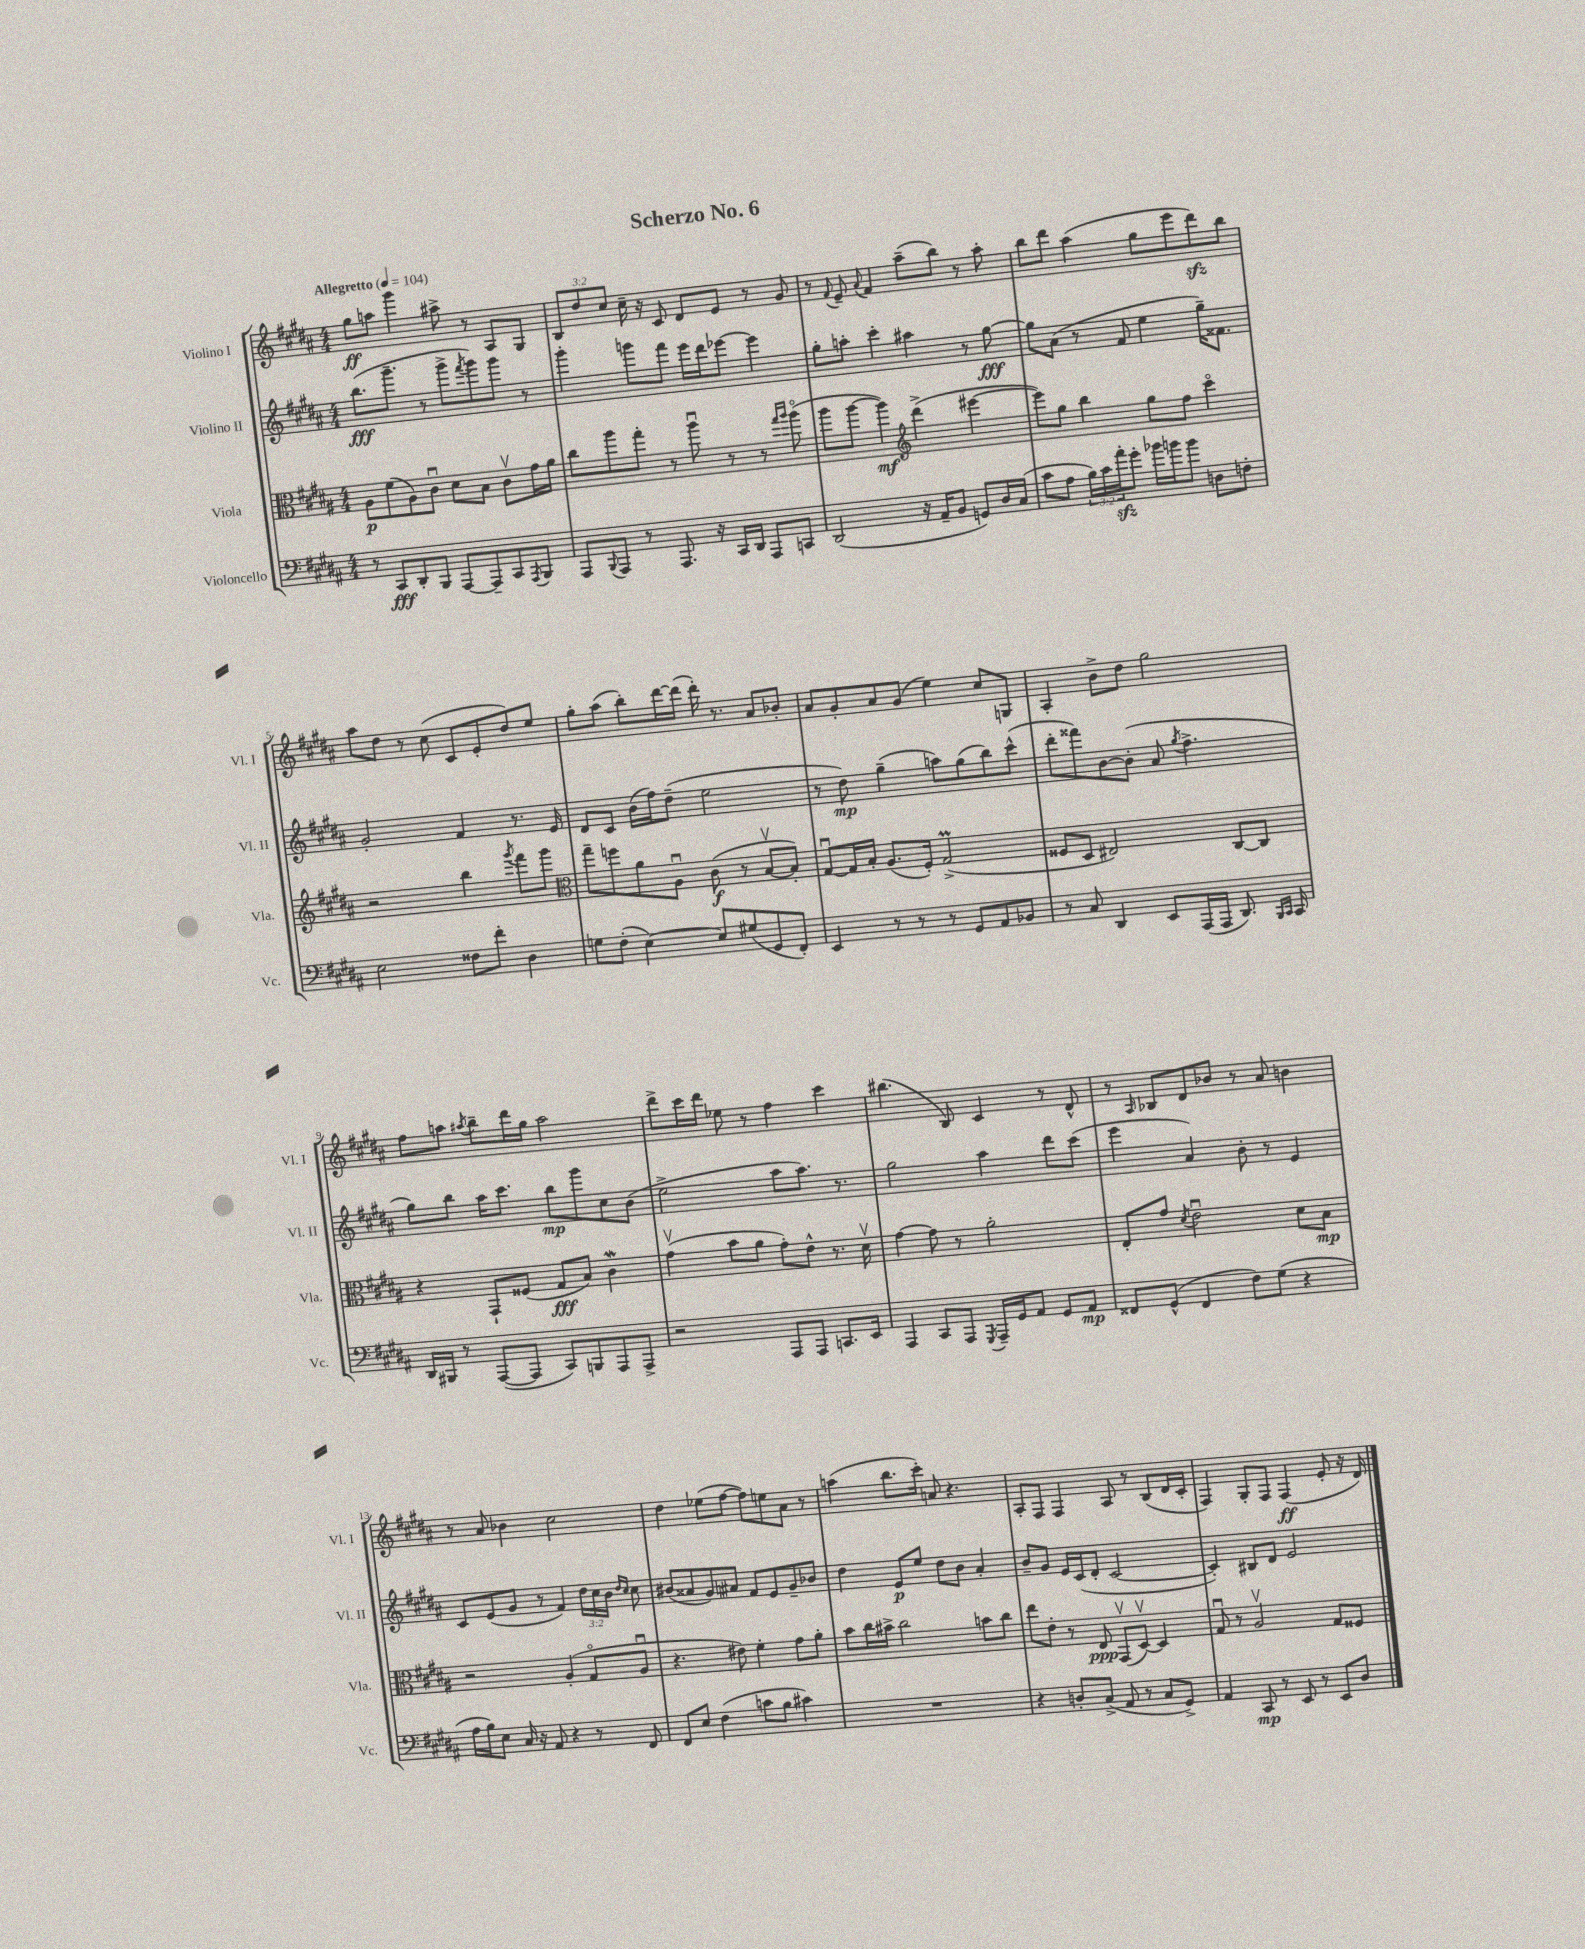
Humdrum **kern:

**kern	**dynam	**kern	**dynam	**kern	**dynam	**kern	**dynam
*part4	*part4	*part3	*part3	*part2	*part2	*part1	*part1
*staff4	*staff4	*staff3	*staff3	*staff2	*staff2	*staff1	*staff1
*I"Violoncello	*	*I"Viola	*	*I"Violino II	*	*I"Violino I	*
*I'Vc.	*	*I'Vla.	*	*I'Vl. II	*	*I'Vl. I	*
*clefF4	*	*clefC3	*	*clefG2	*	*clefG2	*
*k[f#c#g#d#a#]	*	*k[f#c#g#d#a#]	*	*k[f#c#g#d#a#]	*	*k[f#c#g#d#a#]	*
*M4/4	*	*M4/4	*	*M4/4	*	*M4/4	*
*MM104	*	*MM104	*	*MM104	*	*MM104	*
=1	=1	=1	=1	=1	=1	=1	=1
!	!	!	!	!	!	!LO:TX:a:B:t=Allegretto	!
8r	.	8A#\L	p	(8.bb\L	fff	8gg#\L	ff
8CC#/L	fff	(8f#\	.	.	.	8aan\J	.
.	.	.	.	8.ggg#~\J	.	.	.
8DD#'/	.	8A#\)	.	.	.	4ggg#\	.
8BBB/J	.	8c#u\J	.	8r	.	.	.
[8AAA#/L	.	8d#\L	.	8ggg#^\L	.	8aa#X^\	.
.	.	.	.	8qfff#/	.	.	.
8AAA#~/]	.	8B\J	.	8ggg#\)	.	8r	.
8CC#/	.	8c#v\L	.	8ggg#\J	.	8A#/L	.
8qAAA#/	.	.	.	.	.	.	.
8BBB/J	.	16g#\L	.	8r	.	8G#/J	.
.	.	16a#\JJ	.	.	.	.	.
=2	=2	=2	=2	=2	=2	=2	=2
8AAA#/L	.	8cc#\L	.	4ggg#'\	.	12B/L	.
.	.	.	.	.	.	12dd#/	.
8qqBBB/	.	.	.	.	.	.	.
8AAA#/J	.	8aa#\	.	.	.	.	.
.	.	.	.	.	.	12cc#/J	.
8r	.	8gg#'\J	.	8gggn\L	.	16cc#~\	.
.	.	.	.	.	.	16r	.
8.AAA#/	.	8r	.	8fff#\J	.	8c#/	.
.	.	8aa#u\	.	16eee\LL	.	8d#/L	.
16r	.	.	.	16ddd#\J	.	.	.
16CC#/LL	.	8r	.	[8eee-X\J	.	8e/J	.
16DD#/JJ	.	.	.	.	.	.	.
8AAA#/L	.	8r	.	4eee-\]	.	8r	.
.	.	16qqgg#/LL	.	.	.	.	.
.	.	16qqaa#/JJ	.	.	.	.	.
8CCn/J	.	(8aa#\	.	.	.	8g#/	.
=3	=3	=3	=3	=3	=3	=3	=3
(2DD#/	.	8aa#\L	.	8gg#'\L	.	8r	.
.	.	.	.	.	.	8qqf#/	.
.	.	[8aa#\J	.	8aan'\J	.	8e~/	.
.	.	.	.	.	.	8qqa#/	.
.	.	4aa#\])	mf	4ccc#'\	.	4f#/	.
*	*	*clefG2	*	*	*	*	*
16r	.	(4ddd#^\	.	4aa#X\	.	(8aa#~\L	.
16AA#~/KL	.	.	.	.	.	.	.
8BB/J	.	.	.	.	.	8bb\J)	.
8GGn/L)	.	[4eee#X\	.	8r	.	8r	.
16D#/L	.	.	.	[8gg#\	fff	8aa#'\	.
(16C#/JJ	.	.	.	.	.	.	.
=4	=4	=4	=4	=4	=4	=4	=4
8c#\L	.	8eee#\L])	.	8gg#\L]	.	8bb\L	.
8A#\J	.	8gg#\J	.	(8a#\J	.	8ddd#\J	.
24B\LL)	.	4bb\	.	8r	.	(4aa#\	.
24c#\	.	.	.	.	.	.	.
24a#zz'\J	.	.	.	.	.	.	.
8g#'\J	.	.	.	8f#/	.	.	.
16b-X\LL	.	8gg#\L	.	4ee\	.	8gg#\L	.
16bn\J	.	.	.	.	.	.	.
8b\J	.	8ff#\J	.	.	.	8eee\	.
8Dn\L	.	4ccc#\	.	16gg#~\KL)	.	8ddd#zz\)	.
.	.	.	.	8.f##X\J	.	.	.
8Fn'\J	.	.	.	.	.	8bb\J	.
!!LO:LB:g=z
=5	=5	=5	=5	=5	=5	=5	=5
2E\	.	2r	.	2g#'/	.	8aa#\L	.
.	.	.	.	.	.	8dd#\J	.
.	.	.	.	.	.	8r	.
.	.	.	.	.	.	(8cc#\	.
8F##X\L	.	4bb\	.	4f#/	.	8c#/L	.
8f#'\J	.	.	.	.	.	8e'/	.
.	.	8qggg#/	.	.	.	.	.
4D#\	.	8fff#\L	.	8.r	.	8dd#/)	.
.	.	8ggg#\J	.	.	.	8ee/J	.
.	.	.	.	16e/	.	.	.
=6	=6	=6	=6	=6	=6	=6	=6
*	*	*clefC3	*	*	*	*	*
8Gn\L	.	8gg#~\L	.	8d#/L	.	8gg#'\L	.
(8F#'\J	.	8ffn\	.	8c#/J	.	(8aa#\J	.
[4E\)	.	8a#\	.	(16b\LL	.	8bb'\L)	.
.	.	.	.	16ff#\J)	.	.	.
.	.	8A#u\J	.	(8dd#~\J	.	[16ddd#\L	.
.	.	.	.	.	.	(16ddd#\JJ]	.
8E/L]	.	(8c#\	f	2ee\	.	16ddd#'\)	.
.	.	.	.	.	.	8.r	.
(8G#X/	.	8r	.	.	.	.	.
8GG#/	.	[8Bv/L	.	.	.	8a#/L	.
8FF#'/J)	.	8B'/J])	.	.	.	8b-X'/J	.
=7	=7	=7	=7	=7	=7	=7	=7
4EE/	.	[8G#u/L	.	8r	.	8a#/L	.
.	.	16G#/L]	.	8dd#\)	mp	8g#'/	.
.	.	16B'/JJ	.	.	.	.	.
8r	.	(8.A#/L	.	(4gg#~\	.	8a#/	.
8r	.	.	.	.	.	(8g#/J	.
.	.	16F#'/Jk)	.	.	.	.	.
8r	.	(2G#M^/	.	8aan\L)	.	4ee\)	.
8GG#/L	.	.	.	(8gg#\	.	.	.
8AA#/	.	.	.	8bb\)	.	8cc#/L	.
8BB-X/J	.	.	.	(8ccc#^^\J	.	8Gn/J	.
=8	=8	=8	=8	=8	=8	=8	=8
8r	.	8F##X/L	.	8ddd#'\L	.	4A#'/	.
8C#/	.	8D#/J	.	8fff##X\)	.	.	.
4DD#/	.	2E#X/)	.	[8b\	.	8b^\L	.
.	.	.	.	(8b'\J]	.	8dd#\J	.
8EE/L	.	.	.	8a#/	.	2gg#\	.
.	.	.	.	8qgg#/	.	.	.
(16AAA#/L	.	.	.	4.ff#^\	.	.	.
16AAA#/JJ	.	.	.	.	.	.	.
8.DD#/)	.	[8C#/L	.	.	.	.	.
.	.	8C#/J]	.	.	.	.	.
16qqBBB/LL	.	.	.	.	.	.	.
16qqCC#/JJ	.	.	.	.	.	.	.
16CC#/	.	.	.	.	.	.	.
!!LO:LB:g=z
=9	=9	=9	=9	=9	=9	=9	=9
16DD#/LL	.	4r	.	8gg#\L)	.	8ff#\L	.
16BBB#X/JJ	.	.	.	.	.	.	.
8r	.	.	.	8bb\J	.	8aan\J	.
.	.	.	.	.	.	8qaa#X/	.
([8AAA#/L	.	8GG#`/L	.	16aa#\KL	.	8bb~\L	.
.	.	.	.	8.ccc#\J	.	.	.
8AAA#/J]	.	(8F##X/J	.	.	.	16ddd#\L	.
.	.	.	.	.	.	16gg#\JJ	.
8CC#/L)	.	8G#/L	fff	8bb\L	mp	2aa#\	.
8BBBn/	.	8B/J)	.	8ggg#\	.	.	.
8AAA#/	.	4c#W\	.	8cc#\	.	.	.
8AAA#^/J	.	.	.	(8b\J	.	.	.
=10	=10	=10	=10	=10	=10	=10	=10
2r	.	(4g#v\	.	2ee^\	.	8ddd#^\L	.
.	.	.	.	.	.	16ccc#\L	.
.	.	.	.	.	.	16ddd#\JJ	.
.	.	8b\L	.	.	.	8ee-X\	.
.	.	8a#\J	.	.	.	8r	.
8AAA#/L	.	8g#'\L)	.	8aa#\L	.	4ff#\	.
8AAA#/J	.	8e^^\J	.	8.aa#\J)	.	.	.
8.CCn/L	.	8.r	.	.	.	4ccc#\	.
.	.	.	.	8.r	.	.	.
16EE/Jk	.	16d#v\	.	.	.	.	.
=11	=11	=11	=11	=11	=11	=11	=11
4AAA#/	.	[4g#\	.	2gg#\	.	(4.bb#X\	.
8CC#/L	.	8g#\]	.	.	.	.	.
8AAA#/J	.	8r	.	.	.	8B/)	.
8qGGG#/	.	.	.	.	.	.	.
16AAA#~/LL	.	2a#'\	.	4aa#\	.	4c#/	.
16GG#/J	.	.	.	.	.	.	.
8AA#/J	.	.	.	.	.	.	.
8GG#/L	.	.	.	8ddd#\L	.	8r	.
8AA#/J	mp	.	.	(8ccc#\J	.	8d#^^/	.
=12	=12	=12	=12	=12	=12	=12	=12
8FF##X/L	.	8E'/L	.	4eee\	.	8r	.
.	.	.	.	.	.	16qqA#/	.
(8GG#^^/J	.	8g#/J	.	.	.	8B-X/L	.
.	.	8qd#/	.	.	.	.	.
4FF##/	.	2eu\	.	4a#/)	.	8d#/	.
.	.	.	.	.	.	8b-X/J	.
8F#\L)	.	.	.	8b'\	.	8r	.
(8G#\J	.	.	.	8r	.	8a#/	.
4r	.	8d#\L	.	4e/	.	4bn\	.
.	.	8B\J	mp	.	.	.	.
!!LO:LB:g=z
=13	=13	=13	=13	=13	=13	=13	=13
16A#\LL	.	2r	.	8c#/L	.	8r	.
16B\J)	.	.	.	.	.	.	.
8E\J	.	.	.	(8e/	.	8a#/	.
16C#/	.	.	.	8g#/J	.	4b-X\	.
16r	.	.	.	.	.	.	.
8AA#/	.	.	.	8r	.	.	.
4r	.	(4A#'/	.	4f#/)	.	2cc#\	.
8r	.	8G#/L	.	24dd#\LL	.	.	.
.	.	.	.	24cc#\	.	.	.
.	.	.	.	24b\JJ	.	.	.
.	.	.	.	16qqdd#/LL	.	.	.
.	.	.	.	16qqcc#/JJ	.	.	.
8FF#/	.	8A#u/J	.	8cc#\	.	.	.
=14	=14	=14	=14	=14	=14	=14	=14
8FF#/L	.	4.r	.	(8b#X/L	.	4dd#\	.
8E/J	.	.	.	8a##X/	.	.	.
(4F#\	.	.	.	8g#/)	.	(8ee-X\L	.
.	.	8e#X\)	.	8a#X/J	.	[8ff#\J	.
8cn\L	.	4f#'\	.	8f#/L	.	8ff#\L])	.
8B\J	.	.	.	8e/	.	8een\	.
4c#X\)	.	8g#\L	.	8g#~/	.	8a#\J	.
.	.	8a#'\J	.	8b-X/J	.	8r	.
=15	=15	=15	=15	=15	=15	=15	=15
1r	.	8b\L	.	4dd#\	.	(4aan\	.
.	.	16cc#\L	.	.	.	.	.
.	.	16b#X^\JJ	.	.	.	.	.
.	.	2cc#\	.	8e/L	p	8.bb\L	.
.	.	.	.	8ee/J	.	.	.
.	.	.	.	.	.	16ccc#'\Jk)	.
.	.	.	.	8dd#\L	.	8an/	.
.	.	.	.	8b\J	.	4.r	.
.	.	8bn\L	.	4a#'/	.	.	.
.	.	8cc#\J	.	.	.	.	.
=16	=16	=16	=16	=16	=16	=16	=16
4r	.	8ee\L	.	8b~/L	.	8A#'/L	.
.	.	8e'\J	.	8g#/J	.	8F#/J	.
8Dn'/L	.	8r	.	16e/LL	.	4F#/	.
.	.	.	.	(16c#/J	.	.	.
(8C#^/J	.	8E/	ppp	8d#'/J	.	.	.
8AA#/	.	(8GG#v/L	.	[2c#/	.	8A#/	.
8r	.	[8D#v/J)	.	.	.	8r	.
8C#/L	.	4D#/]	.	.	.	(8B/L	.
8GG#^/J)	.	.	.	.	.	16d#/L	.
.	.	.	.	.	.	16c#'/JJ	.
=17	=17	=17	=17	=17	=17	=17	=17
4AA#/	.	8G#u/	.	4c#'/])	.	4F#/)	.
.	.	8r	.	.	.	.	.
8CC#/	mp	2A#v/	.	8B#X/L	.	8G#'/L	.
8r	.	.	.	8d#/J	.	8F#/J	.
8EE/	.	.	.	2e/	.	(4F#/	ff
8r	.	.	.	.	.	.	.
8EE/L	.	8G#/L	.	.	.	8e'/	.
8D#/J	.	8F##X/J	.	.	.	16r	.
.	.	.	.	.	.	16d#/)	.
==	==	==	==	==	==	==	==
*-	*-	*-	*-	*-	*-	*-	*-
